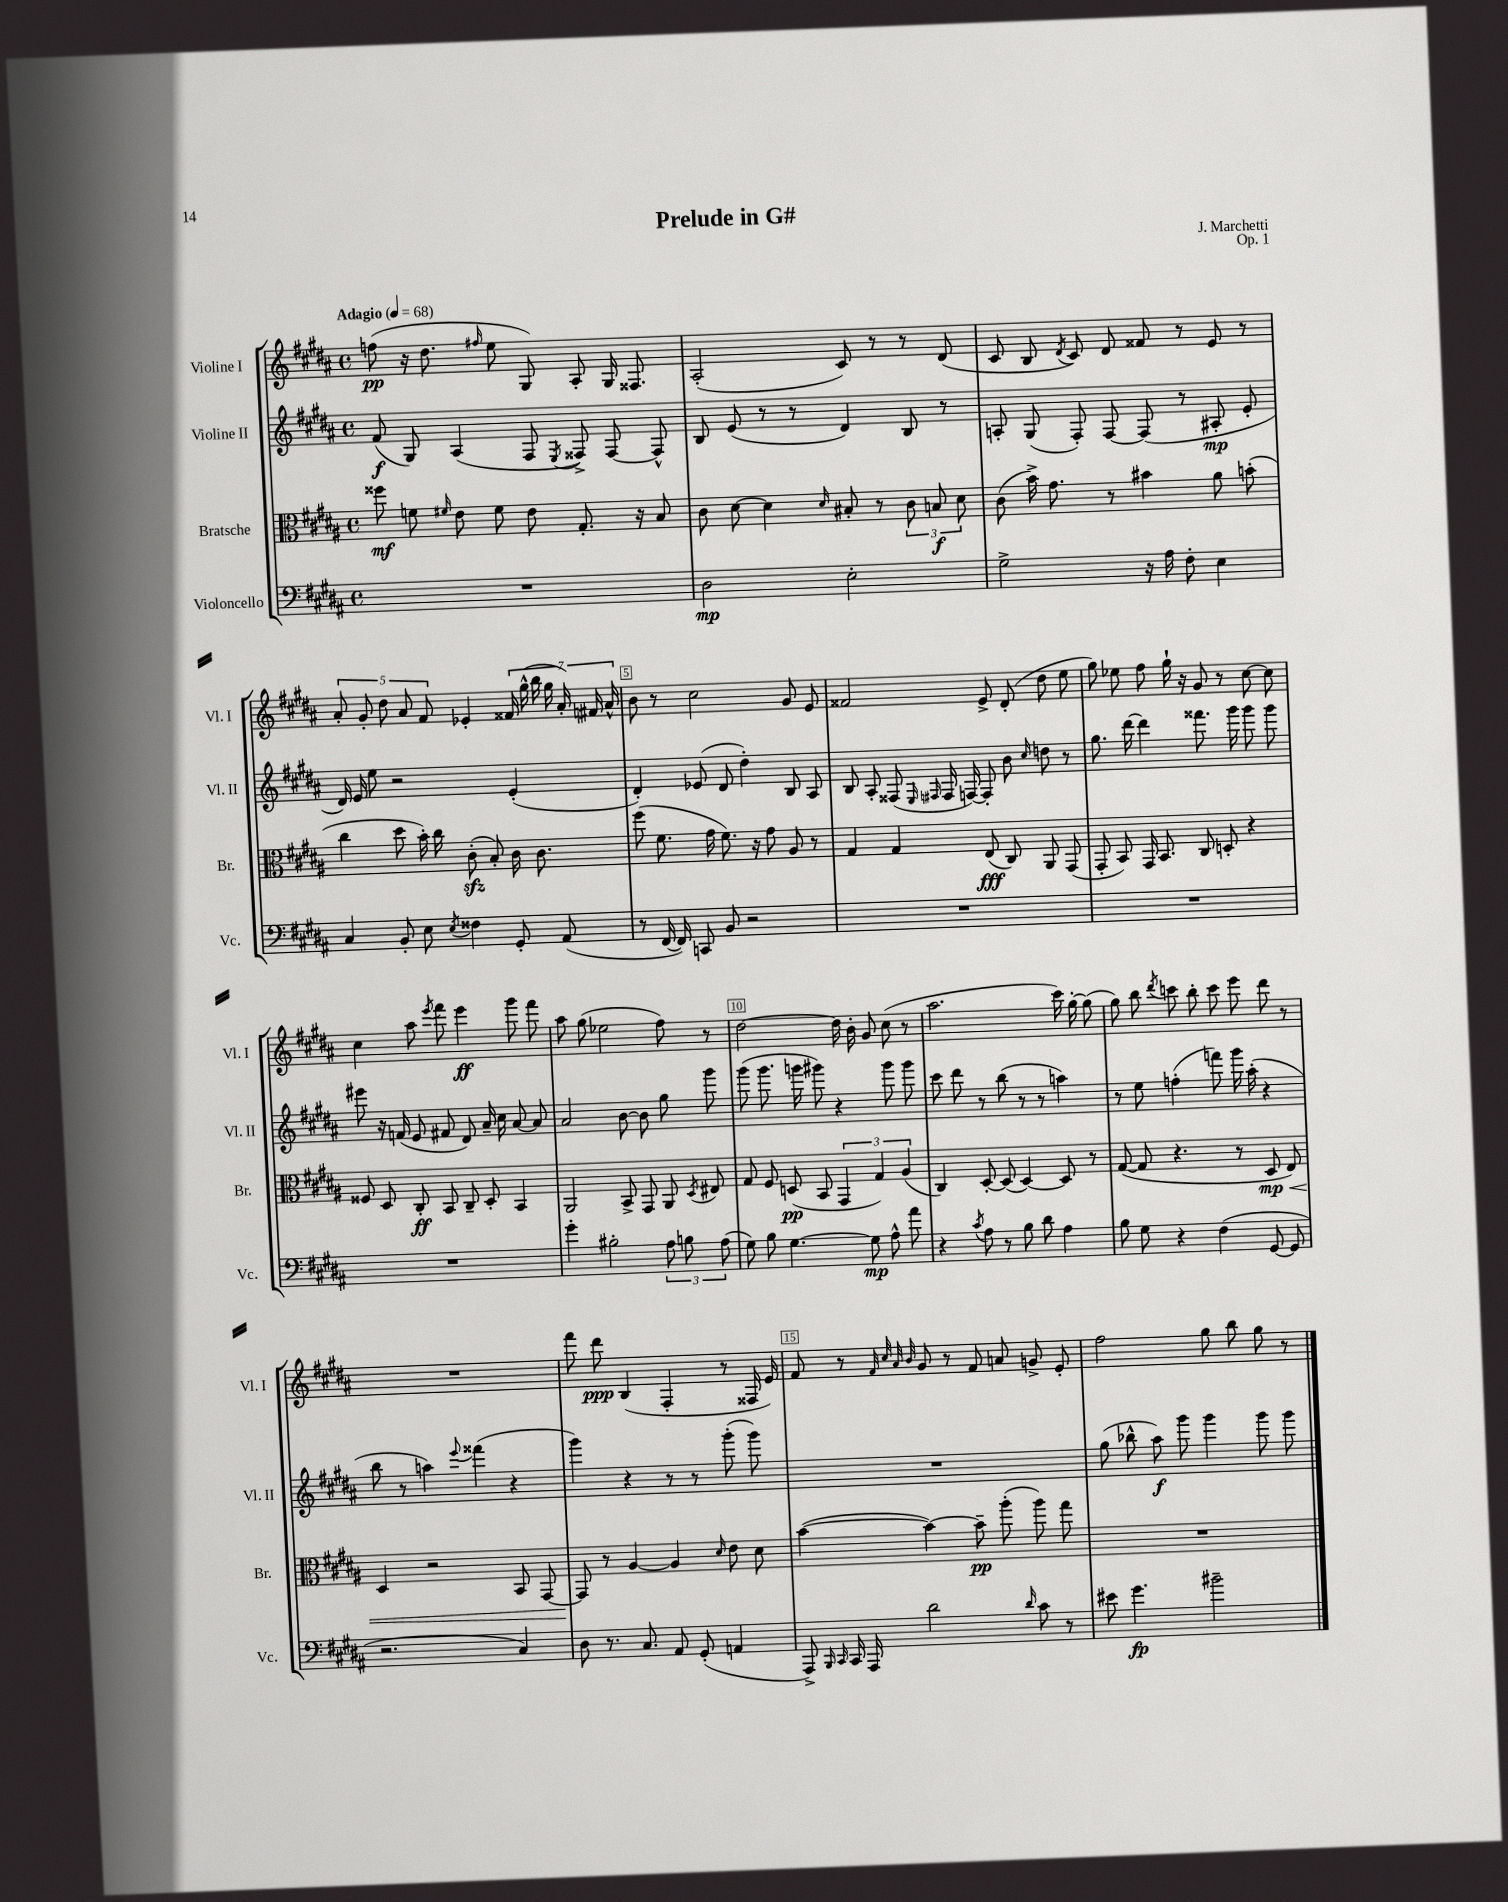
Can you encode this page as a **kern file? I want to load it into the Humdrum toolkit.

**kern	**kern	**kern	**kern
*staff4	*staff3	*staff2	*staff1
*clefF4	*clefC3	*clefG2	*clefG2
*k[f#c#g#d#a#]	*k[f#c#g#d#a#]	*k[f#c#g#d#a#]	*k[f#c#g#d#a#]
*M4/4	*M4/4	*M4/4	*M4/4
*met(c)	*met(c)	*met(c)	*met(c)
*MM68	*MM68	*MM68	*MM68
1r	8ff##\	(8f#/	(8ff\
.	8f\	8G#/)	16r
.	.	.	8.dd#\
.	16qqf#/	.	.
.	8e\	(4A#/	.
.	.	.	16qqff#/
.	8f#\	.	8ee\
.	8e\	8F#/	8G#/)
.	.	8qE/	.
.	8.G#'/	8F##^/)	8A#'/
.	.	[8F##/	16G#/
.	16r	.	8.F##/
.	8B/	8F##^^/]	.
=	=	=	=
2D#\	8c#\	8B/	(2A#'/
.	[8d#\	(8e/	.
.	4d#\]	8r	.
.	.	8r	.
.	16qqd#/	.	.
2E'\	8B#'/	4d#/)	8c#/)
.	8r	.	8r
.	12c#\	8B/	8r
.	12B/	.	.
.	.	8r	(8d#/
.	12d#\	.	.
=	=	=	=
2G#^\	(8c#\	8A'/	8c#/
.	16b^\)	(8G#/	8B/
.	8.g#\	.	.
.	.	.	8qd#/
.	.	8F#'/)	8c#/)
.	8r	[8F#/	8d#/
16r	4b#\	(8F#/]	8f##/
16A#\	.	.	.
8F#'\	.	8r	8r
4E\	8a#\	8A#'/	8e/
.	(8b'\	8e'/	8r
=	=	=	=
4C#/	4cc#\	16d#/)	10a#'/
.	.	16e/	.
.	.	.	10g#'/
.	.	8ee\	.
.	.	.	10dd#\
8BB'/	8dd#\	2r	.
.	.	.	10a#/
8E\	16b'\)	.	.
.	.	.	10f#/
.	16cc#\	.	.
8qE/	.	.	.
4F##\	(8c#'\	.	4e-'/
.	8B'/)	.	.
8GG#'/	16c#\	(4e'/	28f##/
.	.	.	(28gg#^^\
.	8.c#\	.	.
.	.	.	28bb\
.	.	.	28gg#\
(8AA#/	.	.	.
.	.	.	28a#'/)
.	.	.	28f#/
.	.	.	28a#^^/
=	=	=	=
8r	(8ff#\	4d#'/)	8b\
[16FF#/	8.f#\	.	8r
16FF#/])	.	.	.
8CC/	.	(8e-/	2cc#\
.	16g#\	.	.
8BB/	8.f#\)	8d#/	.
2r	.	4dd#'\)	.
.	16r	.	.
.	8g#\	.	.
.	8A#/	8B/	8g#/
.	8r	8A#/	8e/
=	=	=	=
1r	4G#/	8B/	2f##/
.	.	8A#'/	.
.	4G#/	(8F##/	.
.	.	16qqE/	.
.	.	16qqF#/	.
.	.	16F#/	.
.	.	[16F/)	.
.	(8E/	8F'/]	8e^/
.	8C#/)	8b\	(8d#'/
.	.	16qqcc#/	.
.	8AA#/	8dd\	8dd#\
.	(8GG#/	8r	8ee\
=	=	=	=
1r	8GG#'/	8.gg#\	8gg#\)
.	8BB/)	.	8ee-\
.	.	[16ddd#\	.
.	16GG#/	4ddd#\]	8ff#\
.	8.BB/	.	.
.	.	.	16gg#`\
.	.	.	16r
.	8C#/	8.fff##\	8g#/
.	8D'/	.	8r
.	.	16ggg#\	.
.	4r	8ggg#\	[8cc#\
.	.	8ggg#\	8cc#\]
=	=	=	=
1r	8F##/	8eee#\	4cc#\
.	8D#/	16r	.
.	.	(16f/	.
.	8C#'/	8e/	8aa#\
.	.	.	8qeee/
.	8BB/	8f#/	8fff#\
.	8C#~/	8d#/)	4eee\
.	8D#'/	16a#~/	.
.	.	16cc#\	.
.	4BB/	[8a#/	8ggg#\
.	.	8a#/]	8fff#\
=	=	=	=
4g#'\	2AA#/	2a#/	8aa#\
.	.	.	(8gg#\
2B#'\	.	.	2ee-\
.	8BB^/	[8b\	.
.	8GG#/	8b\]	.
12A#\	8AA#/	8gg#\	8ff#\)
12B\	.	.	.
.	8qD#/	.	.
.	8E#/	8ggg#\	8r
(12A#\	.	.	.
=	=	=	=
8G#\)	8G#/	(8ggg#\	[2dd#\
8B\	8F#/	8.ggg#\	.
[4.G#\	(8D/	.	.
.	.	16ggg\	.
.	8BB/	8ggg#\)	.
.	6GG#/	4r	16dd#\]
.	.	.	16b'\
8G#\]	.	.	8g#/
.	6G#/)	.	.
8A#^^\	.	8ggg#\	(8cc#\
.	(6A#/	.	.
8a#\	.	8ggg#\	8r
=	=	=	=
4r	4C#/)	8ccc#\	2.aa#\
.	.	8ddd#\	.
8qc#/	.	.	.
8A#\	[8D#'/	8r	.
8r	(8D#/]	(8bb\	.
8B\	[4D#/)	8r	.
8d#\	.	8r	.
4A#\	8D#/]	4aa\)	16ccc#\)
.	.	.	[16gg#'\
.	8r	.	(8gg#\]
=	=	=	=
8B\	([8G#/	8r	8gg#\)
8G#\	8G#/]	8ee\	8bb\
.	.	.	8qddd#/
4r	4.r	(4ff'\	8ccc\
.	.	.	8bb'\
(4F#\	.	8fff\)	8ccc\
.	8r	16ggg#\	8eee\
.	.	(16aa#'\	.
[8GG#/	8D#/	4r	8ddd#\
8GG#/]	8E/)	.	8r
=	=	=	=
2.r	4D#/	8bb\	1r
.	.	8r	.
.	2r	4aa\)	.
.	.	8qqeee/	.
.	.	(4fff##\	.
4C#/)	8BB/	4r	.
.	[8GG#/	.	.
=	=	=	=
8D#\	8GG#/]	4ggg#\)	8fff#\
8.r	8r	.	8ddd#\
.	[4A#/	4r	(4B/
8.C#/	.	.	.
8AA#/	4A#/]	8r	4F#'/
(8GG#'/	.	8r	.
.	16qqd#/	.	.
4AA/	8e\	(8ggg#'\	8r
.	8d#\	8ggg#\)	16F##/
.	.	.	16e/)
=	=	=	=
8AAA#^/)	([4b\	1r	8f#/
16qqBBB/	.	.	.
16qqCC#/	.	.	.
16CC#/	.	.	8r
16AAA#/	.	.	.
.	.	.	32qqf#/
.	.	.	32qqcc#/
.	.	.	32qqa#/
.	.	.	32qqb/
2d#\	4b\_)	.	8g#/
.	.	.	8r
.	8b~\]	.	8f#/
.	(8aa#'\	.	8a/
16qqd#/	.	.	.
8c#\	8aa#\)	.	8g^/
8r	8gg#\	.	8e'/
=	=	=	=
8e#\	1r	(8gg#\	2ff#\
4.g#\	.	8bb-^^\	.
.	.	8aa#\)	.
.	.	8ggg#\	.
2b#~\	.	4ggg#\	8gg#\
.	.	.	8bb\
.	.	8ggg#\	8gg#\
.	.	8ggg#\	8r
==	==	==	==
*-	*-	*-	*-
